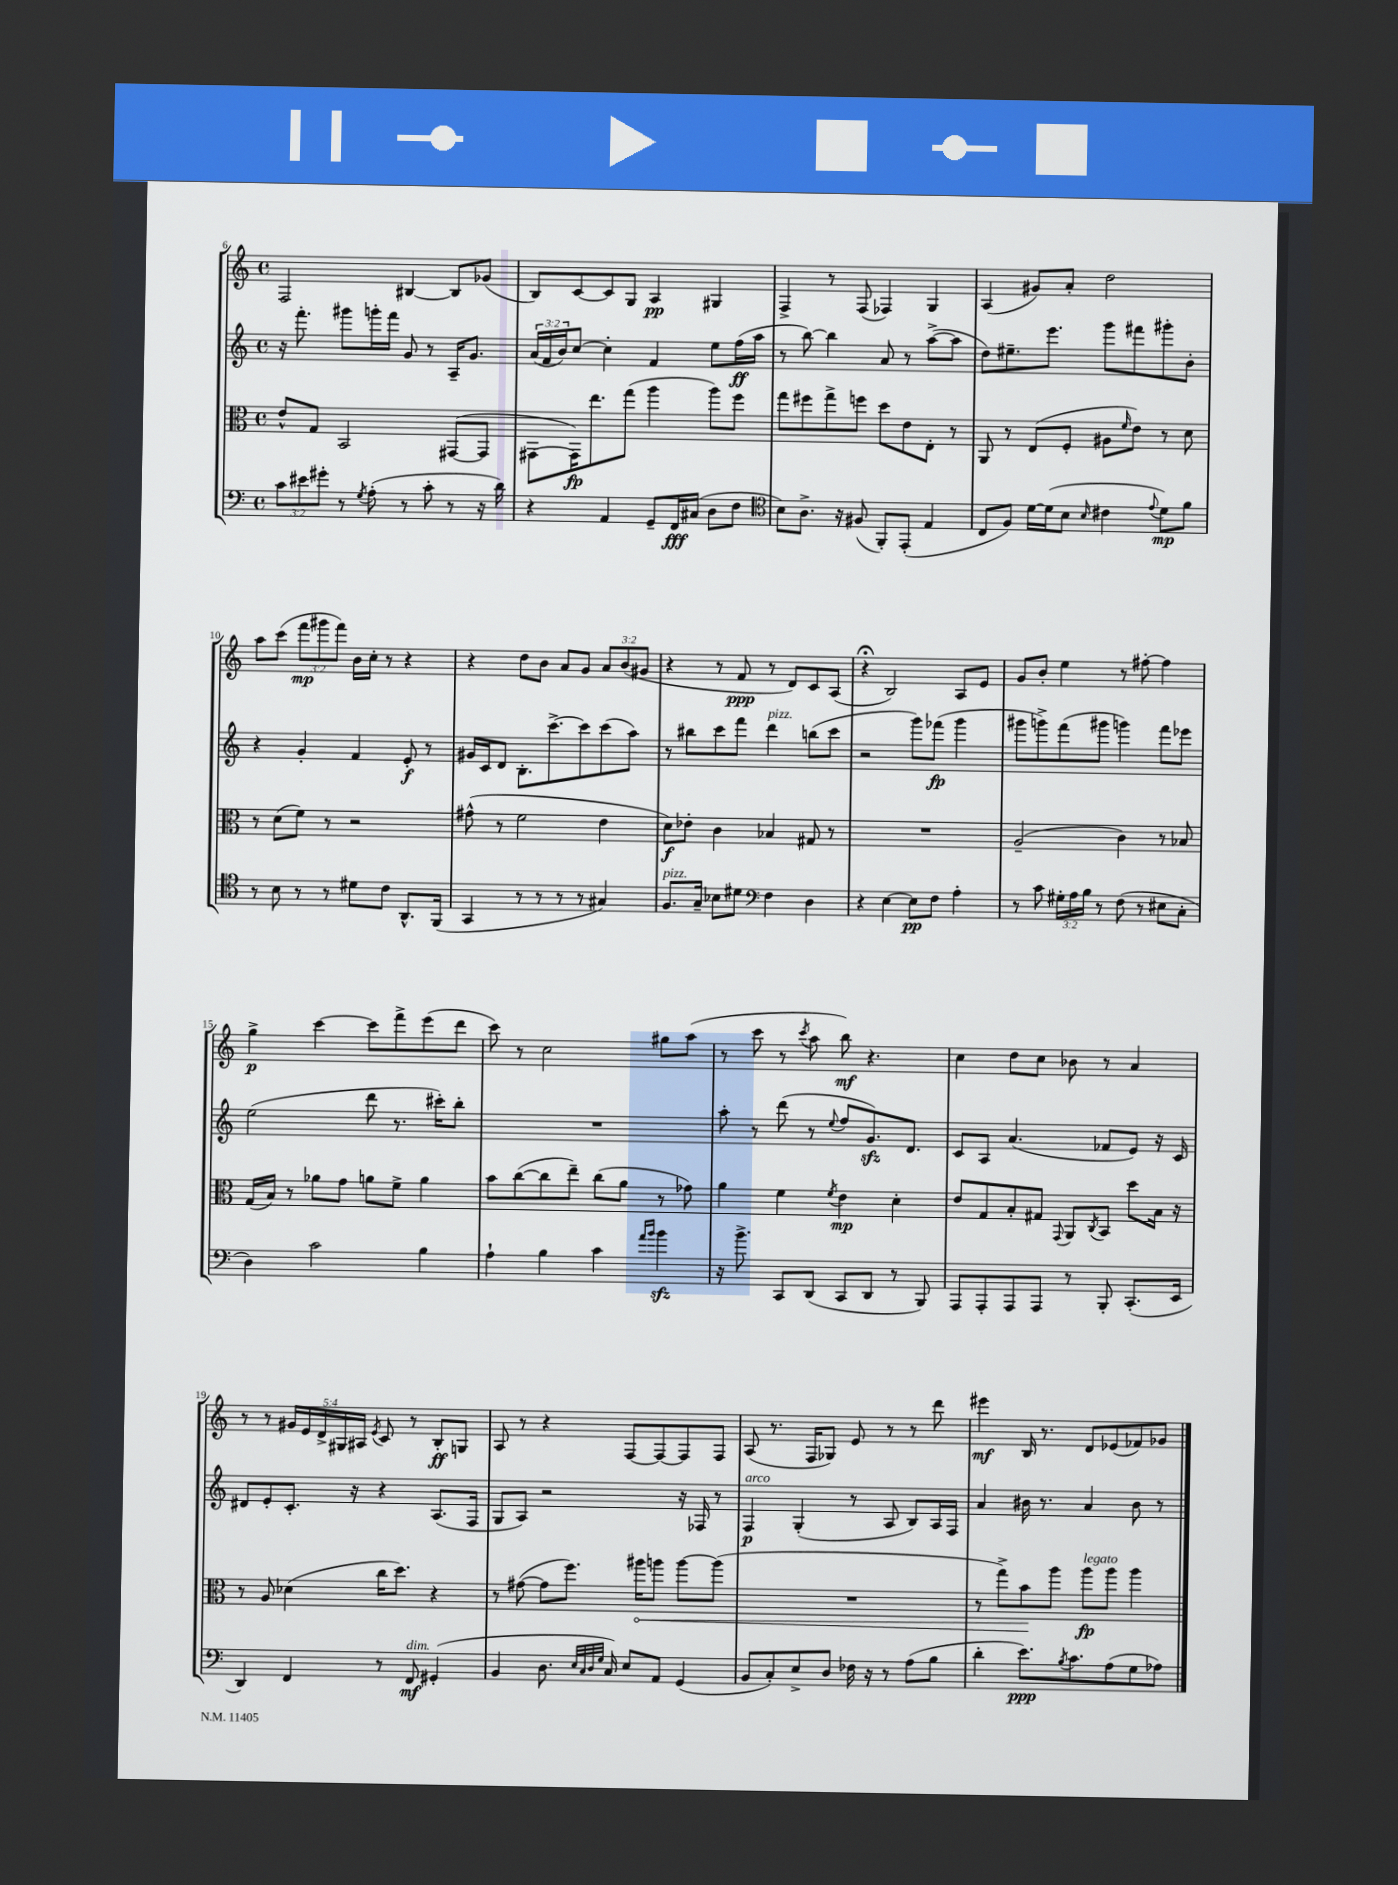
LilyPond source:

<<
\new StaffGroup <<
\new Staff = "s0" {
    \clef treble \key c \major \defaultTimeSignature \time 4/4 \override Staff.TupletNumber.text = #tuplet-number::calc-fraction-text
    f2 bis4~ bis8 ges'8( |
    b8) c'8~ c'8 g8 a4\pp gis4 |
    f4-> r8 f8( fes4) g4 |
    a4( gis'8) a'8-. d''2 |
    a''8 c'''8( \tuplet 3/2 { f'''8\mp gis'''8 f'''8) } b'16 c''16-. r8 r4 |
    r4 d''8 b'8 a'8 g'8 \tuplet 3/2 { a'8 b'8( gis'8 } |
    r4 r8 f'8\ppp r8 d'8) c'8 a8( |
    r4\fermata b2) a8 e'8 |
    g'8 b'8-. e''4 r8 fis''8~-. fis''4 |
    g''4->\p c'''4~ c'''8 f'''8-> e'''8( d'''8 |
    c'''8) r8 c''2 gis''8 a''8( |
    r8 c'''8 r8 \acciaccatura { c'''8 } a''8 b''8\mf) r4. |
    c''4 d''8 c''8 bes'8 r8 a'4 |
    r8 r8 \tuplet 5/4 { gis'16 e'16 d'16-> gis16 ais16 } \acciaccatura { e'8 } c'8 r8 b8-.\ff g8 |
    a8 r8 r4 f8~ f8~ f8 f8 |
    a8( r8. f16 ges8) e'8 r8 r8 d'''8 |
    eis'''4\mf b16 r8. d'8 ees'8( fes'8) ges'8 \bar "|." |
}
\new Staff = "s1" {
    \clef treble \key c \major \defaultTimeSignature \time 4/4 \override Staff.TupletNumber.text = #tuplet-number::calc-fraction-text
    r16 f'''8.-. gis'''8 g'''16-. f'''16 g'8 r8 a16-- g'8. |
    \tuplet 3/2 { a'16( f'16 b'16) } c''8~ c''4-. f'4 e''8 f''16\ff( a''16 |
    r8 b''8~) b''4 a'8 r8 a''8~->( a''8 |
    d''8) eis''8.-- e'''8. g'''8 fis'''8 gis'''8-. b'8-. |
    r4 g'4-. f'4 e'8-.\f r8 |
    gis'16 c'16 d'8 b8.-. c'''8.~-> c'''8 c'''8( a''8) |
    r8 bis''8 c'''8 f'''8 d'''4^\markup { \italic "pizz." } b''8( c'''8 |
    r2 g'''8) fes'''8\fp( g'''4 |
    gis'''8 g'''8->) f'''8( gis'''8 g'''4) f'''8 ees'''8 |
    e''2( d'''8 r8. cis'''16-.) b''8-. |
    R1 |
    a''8-. r8 d'''8( r8 \appoggiatura { e''8 } f''8 g'8.\sfz) d'8. |
    c'8 a8 a'4.( fes'8 e'8) r16 c'16 |
    dis'8 e'8-. c'8.-. r16 r4 a8.( f16 |
    g8 a8) r2 r16 fes16 r8 |
    f4\p^\markup { \italic "arco" } g4-.( r8 a8 b8) a16 f16 |
    a'4 bis'16 r8. a'4 bis'8 r8 \bar "|." |
}
\new Staff = "s2" {
    \clef alto \key c \major \defaultTimeSignature \time 4/4
    e'8-^ g8 b,2 gis,8~( gis,8 |
    gis,8~ gis,16\fp) e''8. g''8( a''4 a''8) f''8 |
    g''8 fis''8 g''8-> f''8 d''8 e'8 e8-. r8 |
    a,8 r8 e8( f8-. ais8 \grace { f'16 } e'8) r8 d'8 |
    r8 d'8( f'8) r8 r2 |
    gis'8-^( r8 f'2 e'4 |
    d'8\f) ees'8-. c'4 bes4 gis8 r8 |
    R1 |
    a2--( c'4) r8 bes8 |
    g16( b16) r8 aes'8 g'8 a'8 f'8-> a'4 |
    b'8 c''8~( c''8 e''8--) c''8( a'8 r8 ges'8) |
    a'4 f'4 \acciaccatura { f'8 } e'4\mp d'4-. |
    e'8 g8 b8-. gis8 \appoggiatura { g,8 } a,8 \acciaccatura { c8 } b,8 d''8 b16 r16 |
    r8 a8 des'4( c''16 d''8.) r4 |
    r8 gis'8~( gis'8 f''8.) \once \override Hairpin.circled-tip = ##t ais''16\< a''8 a''8~ a''8( |
    R1 |
    r8 g''8->) b'8\! a''8 a''8\fp^\markup { \italic "legato" } a''8 a''4 \bar "|." |
}
\new Staff = "s3" {
    \clef bass \key c \major \defaultTimeSignature \time 4/4 \override Staff.TupletNumber.text = #tuplet-number::calc-fraction-text
    \tuplet 3/2 { c'8 eis'8 gis'8-. } r8 \acciaccatura { g8 } a8-.( r8 c'8-. r8 r16 d'16) |
    r4 a,4 g,8-- f,16\fff cis16( d8 f8 |
    \clef tenor b8) a8.-> r16 fis8( f,8-.) e,8-.( e4 |
    c8 f8) d'16~ d'16( b8 \grace { b16 } cis'4 \appoggiatura { e'8 } d'8\mp) f'8 |
    r8 b8 r8 r8 dis'8 c'8 a,8.-^ f,16( |
    g,4 r8 r8 r8 r8 gis4) |
    f8.^\markup { \italic "pizz." } g16-- bes8 dis'8 \clef bass f4 d4 |
    r4 e4~ e8\pp f8 a4-. |
    r8 c'8 \tuplet 3/2 { gis16-. a16 b16 } r8 f8( r8 eis8 c8-. |
    d4) c'2 b4 |
    a4-! b4 c'4 \grace { a'16 b'16 } b'4\sfz |
    r16 b'8.-> c,8 d,8( c,8 d,8 r8 b,,8) |
    a,,8 a,,8-. a,,8 a,,8 r8 b,,8-. c,8.-.( e,16 |
    d,4) f,4 r8 f,8\mf^\markup { \italic "dim." } gis,4-.( |
    b,4 d8. \grace { e32 c32 d32 g32 } c16) e8 a,8 g,4( |
    b,8 c8-.) e8-> d8 fes16 r16 r8 a8( b8 |
    d'4-. e'8.\ppp) \acciaccatura { b8 } c'8. a8( g8 aes8) \bar "|." |
}
>>
>>
\layout { \context { \Score currentBarNumber = #6 } }
